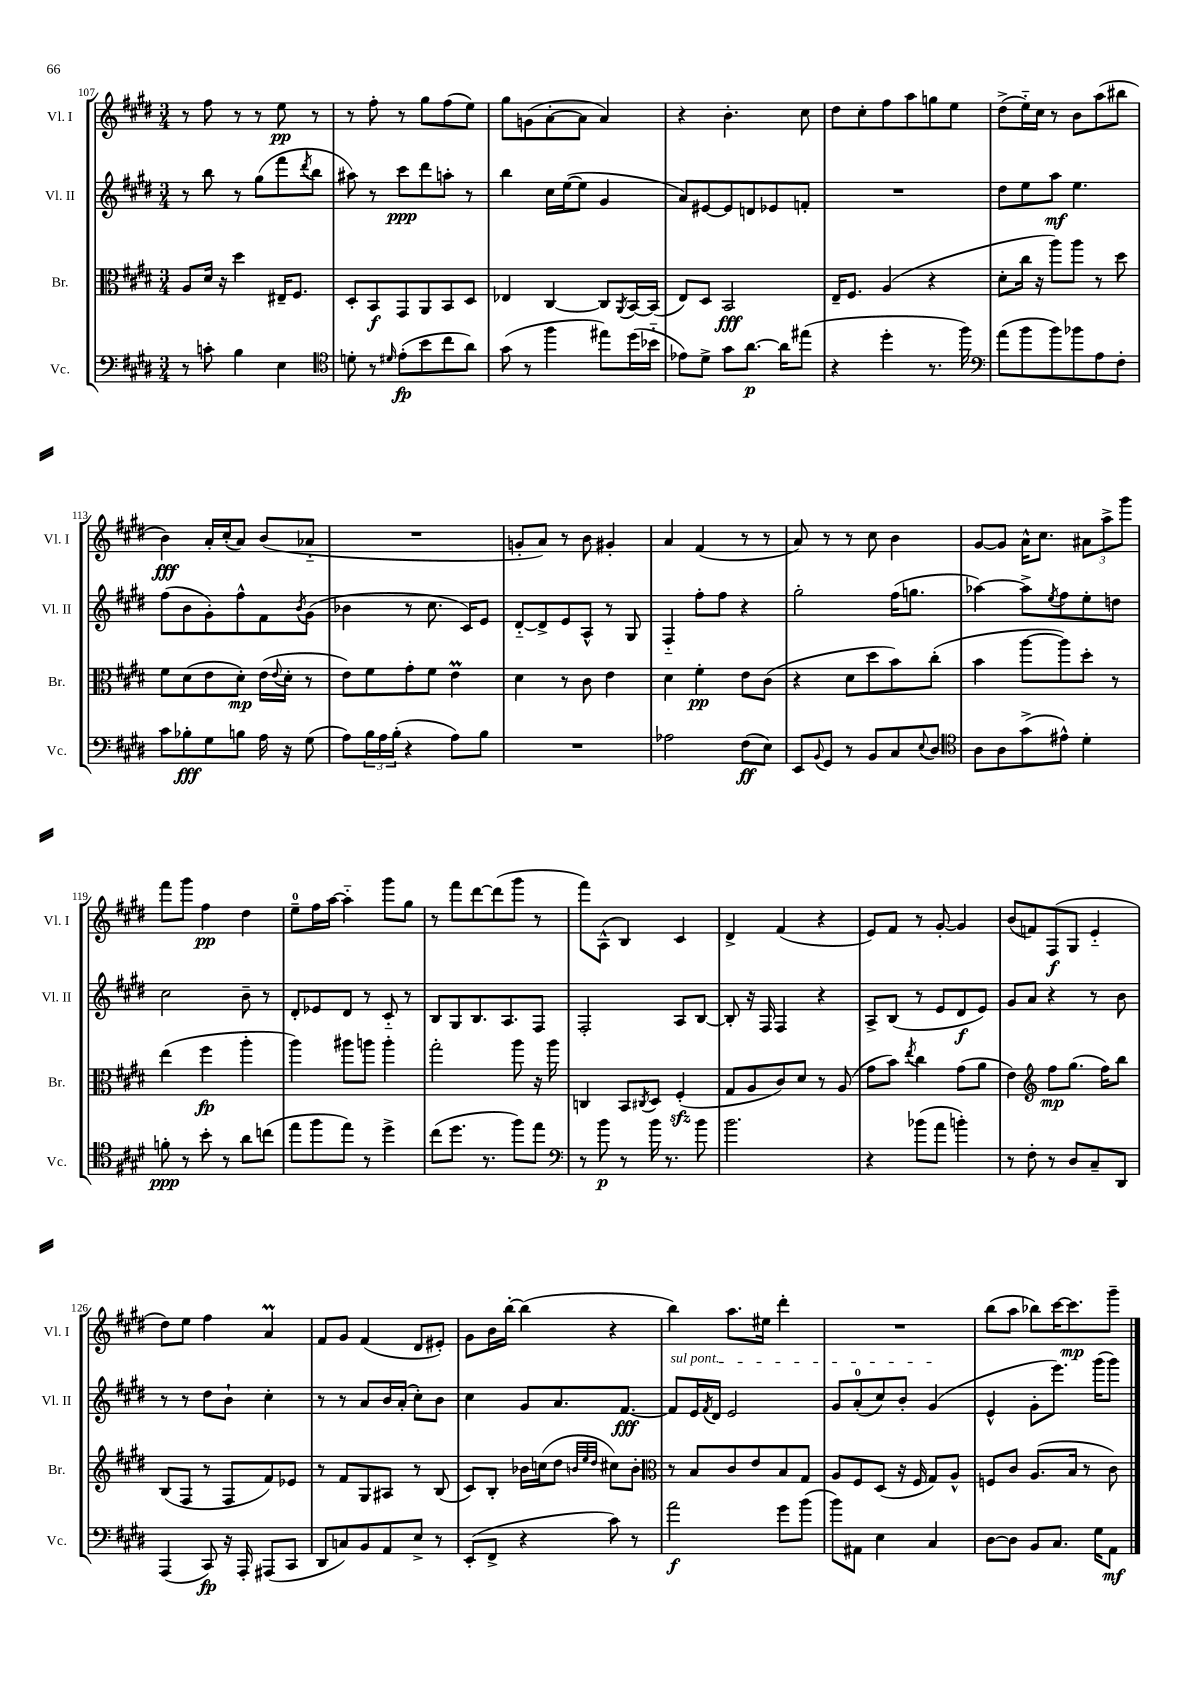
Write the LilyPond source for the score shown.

<<
\new StaffGroup <<
\new Staff = "s0" \with { instrumentName = "Vl. I" shortInstrumentName = "Vl. I" } {
    \clef treble \key e \major \numericTimeSignature \time 3/4
    r8 fis''8 r8 r8 e''8\pp r8 |
    r8 fis''8-. r8 gis''8 fis''8( e''8) |
    gis''8 g'8( a'8~-. a'8 a'4) |
    r4 b'4.-. cis''8 |
    dis''8 cis''8-. fis''8 a''8 g''8 e''8 |
    dis''8->( e''16-_) cis''16 r8 b'8 a''8( bis''8 |
    b'4\fff) a'16-. cis''16-.( a'8) b'8( aes'8-_ |
    R2. |
    g'8-. a'8) r8 b'8 gis'4-. |
    a'4 fis'4( r8 r8 |
    a'8) r8 r8 cis''8 b'4 |
    gis'8~ gis'8 a'16-^ cis''8. \tuplet 3/2 { ais'8 a''8-> gis'''8 } |
    fis'''8 gis'''8 fis''4\pp dis''4 |
    e''8-0-- fis''16 a''16~ a''4-_ gis'''8 gis''8 |
    r8 fis'''8 dis'''8~ dis'''8( gis'''8 r8 |
    fis'''8) a8-^( b4) cis'4 |
    dis'4-> fis'4( r4 |
    e'8) fis'8 r8 gis'8~-. gis'4 |
    b'8( f'8) fis8\f( gis8 e'4-_ |
    dis''8) e''8 fis''4 a'4\prall |
    fis'8 gis'8 fis'4( dis'8 eis'8-.) |
    gis'8 b'16 b''16~-. b''4( r4 |
    b''4) a''8. eis''16 dis'''4-. |
    R2. |
    b''8( a''8 bes''8) cis'''16~ cis'''8.\mp gis'''8-- \bar "|." |
}
\new Staff = "s1" \with { instrumentName = "Vl. II" shortInstrumentName = "Vl. II" } {
    \clef treble \key e \major \numericTimeSignature \time 3/4
    r8 b''8 r8 gis''8( fis'''8 \acciaccatura { dis'''8 } b''8 |
    ais''8) r8 cis'''8\ppp dis'''8 a''8-. r8 |
    b''4 cis''16 e''16~( e''8 gis'4 |
    a'8) eis'8~ eis'8 d'8 ees'8 f'8-. |
    R2. |
    dis''8 e''8 a''8\mf e''4. |
    fis''8( b'8 gis'8-.) fis''8-^ fis'8 \acciaccatura { b'8 } gis'8( |
    bes'4 r8 cis''8. cis'16) e'8 |
    dis'8~-_ dis'8-> e'8 a8-^ r8 gis8 |
    fis4-_ fis''8-. fis''8 r4 |
    gis''2-. fis''16( g''8. |
    aes''4~) aes''8-> \acciaccatura { e''8 } fis''8 e''8-. d''8 |
    cis''2 b'8-- r8 |
    dis'8-. ees'8 dis'8 r8 cis'8-_ r8 |
    b8 gis8 b8. a8. fis8 |
    fis2-. a8 b8~ |
    b8-. r16 fis16 fis4 r4 |
    a8-> b8( r8 e'8 dis'8\f e'8) |
    gis'8 a'8 r4 r8 b'8 |
    r8 r8 dis''8 b'8-! cis''4-. |
    r8 r8 a'8 b'16 a'16-.( cis''8-.) b'8 |
    cis''4 gis'8 a'8. fis'8.~\fff |
    \once \override TextSpanner.bound-details.left.text = \markup { \italic "sul pont." } fis'8\startTextSpan e'16 \acciaccatura { fis'8 } dis'16 e'2 |
    gis'8 a'8-0-.( cis''8) b'8-. gis'4\stopTextSpan( |
    e'4-^ gis'8-. e'''8.) gis'''16( gis'''8) \bar "|." |
}
\new Staff = "s2" \with { instrumentName = "Br." shortInstrumentName = "Br." } {
    \clef alto \key e \major \numericTimeSignature \time 3/4
    a8 dis'16 r16 dis''4 eis16-- fis8. |
    dis8-. b,8\f gis,8 a,8 b,8 dis8 |
    ees4 cis4~ cis8 \acciaccatura { a,8 } b,16~ b,16( |
    e8) dis8 b,2\fff |
    e16-- fis8. a4( r4 |
    dis'8-. cis''16 r16 a''8) a''8 r8 dis''8 |
    fis'8 dis'8( e'8 dis'8-.\mp) e'16( \appoggiatura { e'8 } dis'16-. r8 |
    e'8) fis'8 gis'8-. fis'8 e'4\prall |
    dis'4 r8 cis'8 e'4 |
    dis'4 fis'4-.\pp e'8 cis'8( |
    r4 dis'8 dis''8 b'8) cis''8-.( |
    b'4 a''8~ a''8) dis''8-. r8 |
    e''4( fis''4\fp a''4-. |
    a''4) ais''8 a''8 a''4-. |
    gis''2-. a''8 r16 a''16 |
    c4 b,8 \acciaccatura { cis8 } dis8 fis4-.\sfz( |
    gis8 a8 cis'8) dis'8 r8 a8( |
    gis'8 b'8) \acciaccatura { e''8 } cis''4 gis'8( a'8 |
    e'4) \clef treble fis''8\mp gis''8.( fis''16) b''8 |
    b8( fis8 r8 fis8 fis'8) ees'8 |
    r8 fis'8 gis8 ais8 r8 b8( |
    cis'8) b8-. bes'16 c''16( dis''8 \grace { b'32 e''32 dis''32 } cis''8) b'8-. |
    \clef alto r8 b8 cis'8 e'8 b8 gis8 |
    a8 fis8 dis8( r16 fis16 gis8) a8-^ |
    f8 cis'8 a8.( b16 r8 cis'8) \bar "|." |
}
\new Staff = "s3" \with { instrumentName = "Vc." shortInstrumentName = "Vc." } {
    \clef bass \key e \major \numericTimeSignature \time 3/4
    r8 c'8-. b4 e4 |
    \clef tenor d'8-. r8 \grace { dis'16 } e'8-.\fp( b'8 cis''8 a'8) |
    gis'8( r8 fis''4 eis''8) dis''16( bes'16-_ |
    ees'8) dis'8-> gis'8 a'8.~\p a'16 eis''8( |
    r4 dis''4-. r8. fis''16) |
    \clef bass a'8( b'8 b'8) bes'8 a8 fis8-. |
    cis'8 bes8-.\fff gis8 b8 a16 r16 gis8( |
    a8) \tuplet 3/2 { b16 a16 b16-.( } r4 a8) b8 |
    R2. |
    aes2 fis8\ff( e8) |
    e,8 \appoggiatura { b,8 } gis,8 r8 b,8 cis8 \appoggiatura { e8 } dis8 |
    \clef tenor a8 a8 gis'8->( eis'8-^) dis'4-. |
    f'8-.\ppp r8 b'8-. r8 a'8 c''8( |
    e''8 fis''8 e''8) r8 dis''4-> |
    cis''8( dis''8. r8. fis''8) e''8 |
    \clef bass r8 b'8\p r8 b'16 r8. b'8 |
    b'2. |
    r4 bes'8( a'8 b'4-.) |
    r8 fis8-. r8 dis8 cis8-- dis,8 |
    a,,4( cis,8\fp) r16 a,,16-. ais,,8( cis,8 |
    dis,8 c8) b,8 a,8 e8-> r8 |
    e,8-.( fis,8-> r4 cis'8) r8 |
    a'2\f gis'8 b'8( |
    b'8) ais,8 e4 cis4 |
    dis8~ dis8 b,8 cis8. gis16 a,8\mf \bar "|." |
}
>>
>>
\layout { \context { \Score currentBarNumber = #107 } }
